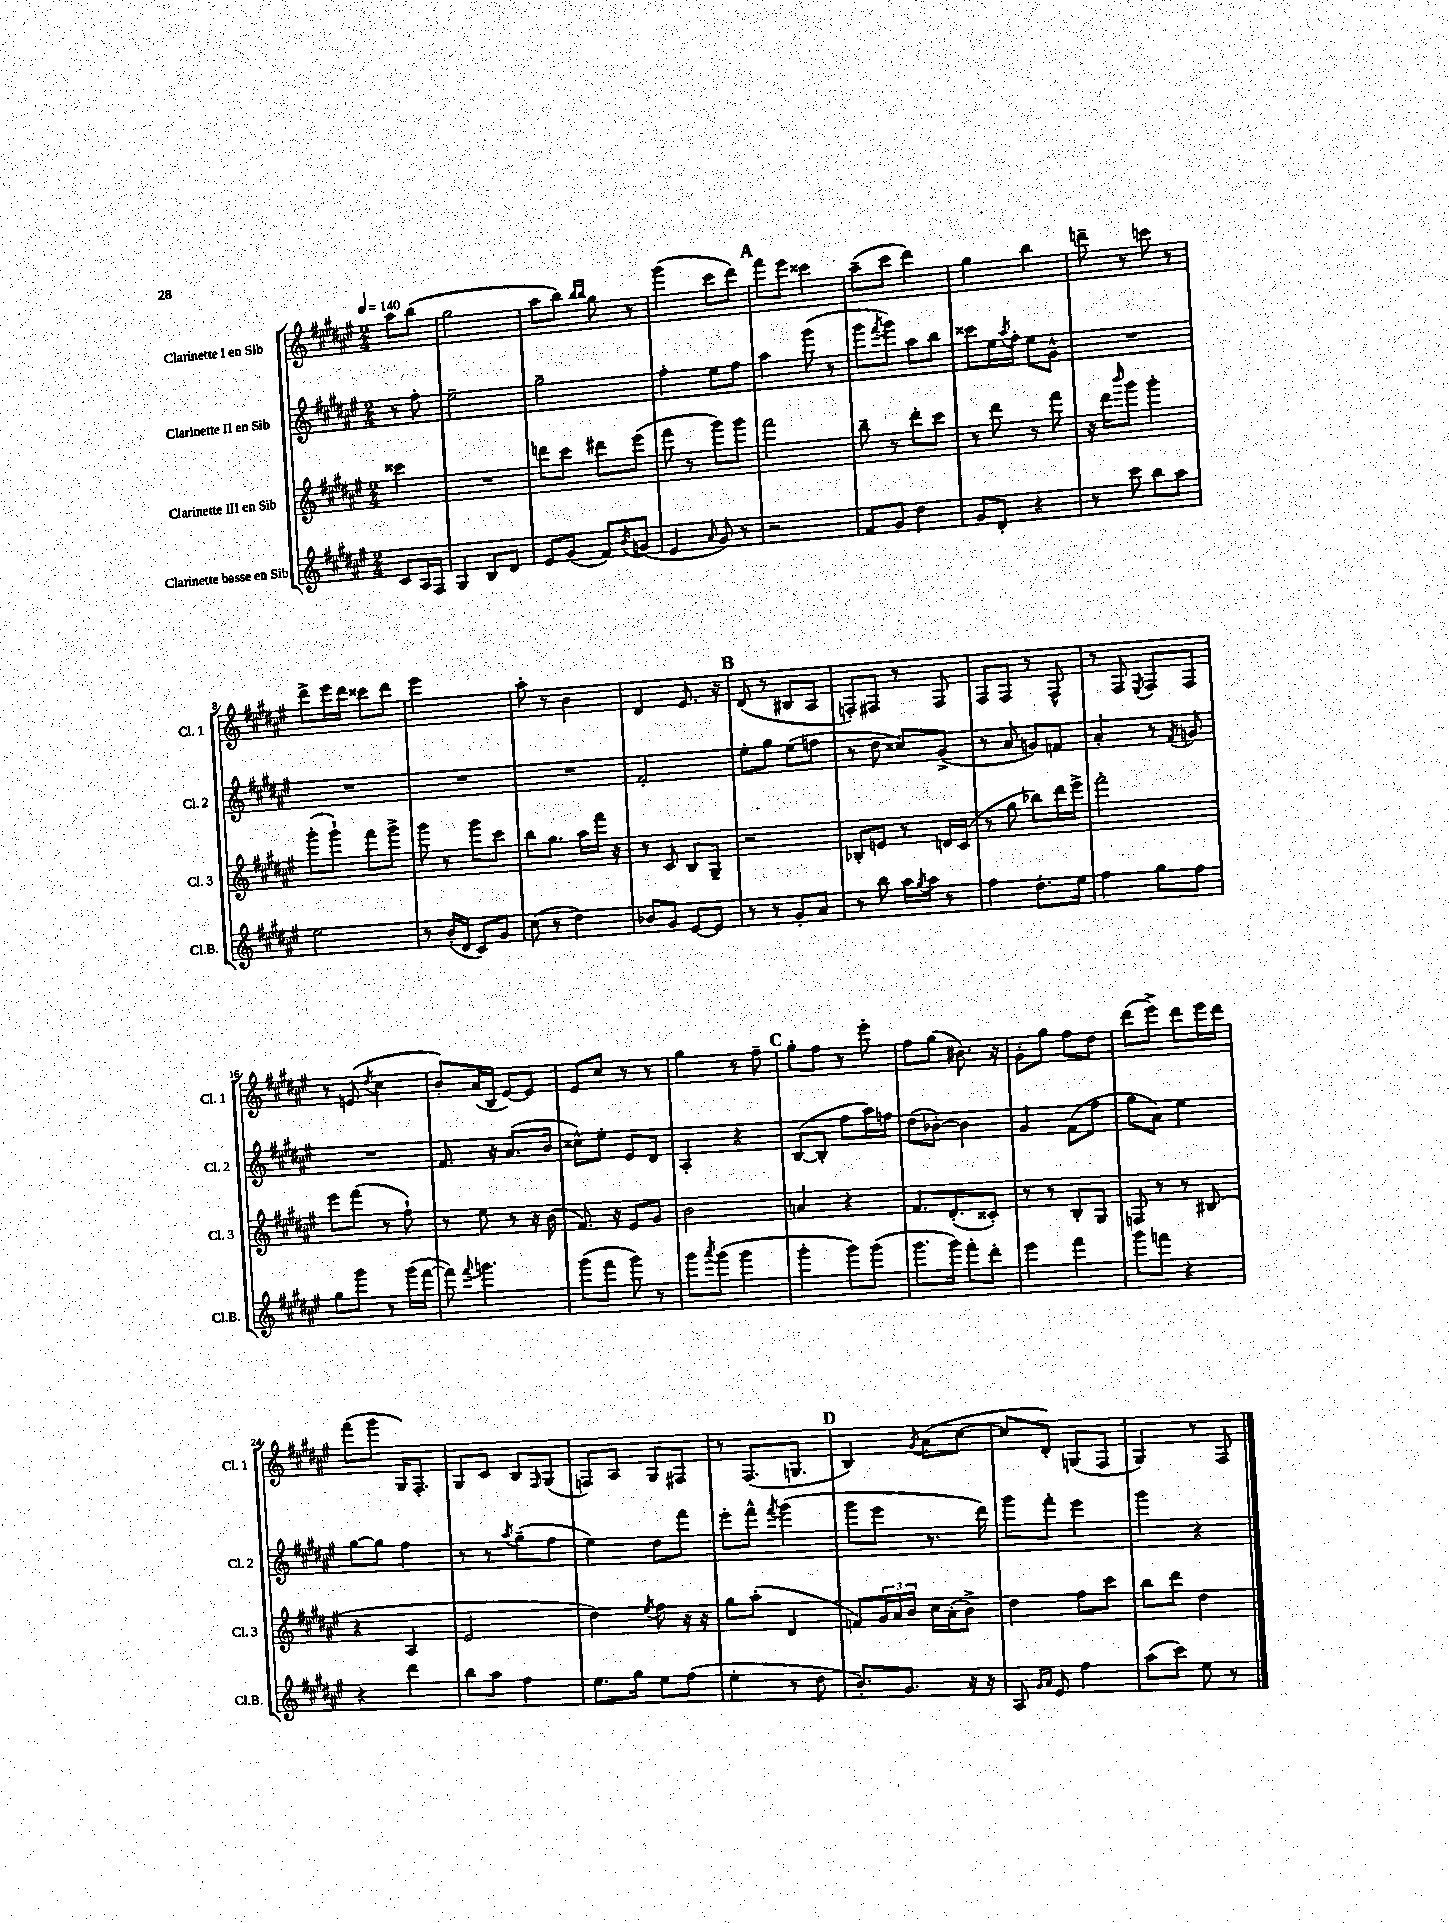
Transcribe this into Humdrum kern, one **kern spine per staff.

**kern	**kern	**kern	**kern
*part4	*part3	*part2	*part1
*staff4	*staff3	*staff2	*staff1
*I"Clarinette basse en Sib	*I"Clarinette III en Sib	*I"Clarinette II en Sib	*I"Clarinette I en Sib
*I'Cl.B.	*I'Cl. 3	*I'Cl. 2	*I'Cl. 1
*clefG2	*clefG2	*clefG2	*clefG2
*k[f#c#g#d#a#e#]	*k[f#c#g#d#a#e#]	*k[f#c#g#d#a#e#]	*k[f#c#g#d#a#e#]
*M2/4	*M2/4	*M2/4	*M2/4
*MM140	*MM140	*MM140	*MM140
=	=	=	=
8c#/L	4ccc##X\	8r	8aa#\L
16A#/L	.	8ff#'\	(8bb\J
16F#/JJ	.	.	.
=1	=1	=1	=1
4G#/	2r	2ee#~\	2gg#\
8B/L	.	.	.
8d#/J	.	.	.
=2	=2	=2	=2
8e#/L	8dddn\L	2gg#~\	8aa#\L
(8g#/J	8ccc#\J	.	8bb\J)
.	.	.	16qqbb/LL
.	.	.	16qqbb/JJ
8f#/L)	8ddd#X\L	.	8gg#\
8qb/	.	.	.
(8gn/J	(8eee#\J	.	8r
=3	=3	=3	=3
4e#/	8fff#\	4ff#'\	(4ggg#\
.	8r	.	.
16qqa#/	.	.	.
8g#/)	8ggg#\L)	8ee#\L	8ccc#\L
8r	8ggg#\J	8ff#\J	8ddd#\J)
!!LO:REH:place=s1:t=A
=4	=4	=4	=4
2r	2fff#\	4aa#\	8fff#\L
.	.	.	8eee#\J
.	.	(8ggg#\	4ccc##X\
.	.	8r	.
=5	=5	=5	=5
8f#/L	8bb~\	8ggg#\L	(8aa#~\L
.	.	8qfff#/	.
8g#/J	8r	8ggg#\J)	8ccc#\J
4dd#\	8ddd#'\L	8aa#\L	4ddd#\)
.	8ccc#\J	8bb\J	.
=6	=6	=6	=6
8g#/L	8r	8ccc##X\L	4gg#\
8d#'/J	8ddd#\	16ee#\L	.
.	.	8qaa#/	.
.	.	16ff#'\JJ	.
4r	8r	8ee#\L	4bb\
.	8fff#\	8g#^^\J	.
=7	=7	=7	=7
8r	16r	2r	8dddn~\
.	16ddd#\KL	.	.
.	16qqbbb/	.	.
8ccc#\	8ggg#\J	.	8r
8bb\L	4ggg#'\	.	8cccn\
8aa#\J	.	.	8r
!!LO:LB:g=z
=8	=8	=8	=8
2ee#\	(8ggg#'\L	2r	8ddd#^\L
.	8ggg#`\J)	.	16eee#\L
.	.	.	16ddd#\JJ
.	8fff#\L	.	8ccc##X\L
.	8ggg#^\J	.	8ddd#\J
=9	=9	=9	=9
8r	8ggg#\	2r	2eee#\
(16b'/LL	8r	.	.
16d#/JJ	.	.	.
8c#/L)	8ggg#\L	.	.
8g#/J	8ccc#\J	.	.
=10	=10	=10	=10
(8cc#\	8bb\L	2r	8aa#'\
8r	8.gg#\J	.	8r
4dd#\)	.	.	4b\
.	16aa#\LL	.	.
.	16fff#\JJ	.	.
.	16r	.	.
=11	=11	=11	=11
8b-X/L	8r	2f#'/	4d#/
8g#/J	8c#/	.	.
[8e#/L	8B/L	.	8.e#/
8e#/J]	8G#~/J	.	.
.	.	.	16r
!!LO:REH:place=s1:t=B
=12	=12	=12	=12
8r	2r	8ee#'\L	(8d#/
8r	.	8gg#\J	8r
8g#'/L	.	(8ee#\L	8B#X/L
8a#/J	.	8ffn\J	8A#/J
=13	=13	=13	=13
8r	8B-X'/L	8r	8Fn'/L)
8bb\	8en/J	8dd#\	8F#X/J
16aa#\LL	8r	8cc##X/L)	8r
8qgg#/	.	.	.
16aa#\JJ	.	.	.
8r	16dn/LL	(8g#^/J	8F#/
.	(16c#/JJ	.	.
=14	=14	=14	=14
4ff#\	8r	8r	8F#/L
.	8gg#\	8a#/	8F#/J
8.dd#'\L	8bb-X\L)	8gn/L)	8r
.	16ddd#\L	8fn/J	8F#^^/
16ee#\Jk	16eee#^\JJ	.	.
=15	=15	=15	=15
4ff#\	2fff#'\	4a#'/	8r
.	.	.	8F#/
.	.	.	8qE#/
8gg#\L	.	8r	8F#/L
.	.	8qf#/	.
8ff#\J	.	8gn/	8F#/J
!!LO:LB:g=z
=16	=16	=16	=16
8gg#\L	8eee#\L	2r	8r
8ggg#\J	(8fff#\J	.	(8en/
.	.	.	8qdd#/
8r	8r	.	4cc#\
(16ggg#\LL	8ff#`\)	.	.
[16fff#\JJ	.	.	.
=17	=17	=17	=17
8fff#\])	8r	8.f#/	8b'/L)
8qqfff#/	.	.	.
4.gggn\	8ee#\	.	(16a#/L
.	.	16r	16B/JJ
.	8r	(8.a#/L	[8e#/L)
.	16r	.	8e#/J]
.	(16b\	16b/Jk	.
=18	=18	=18	=18
(8ggg#\L	8.f#/)	8cc##X^^\L)	8e#/L
8fff#\J	.	8ee#'\J	8cc#/J
.	16r	.	.
8ggg#\)	8e#/L	8e#/L	8r
8r	8g#/J	8d#/J	8r
=19	=19	=19	=19
8ggg#\L	2b\	4A#'/	4gg#\
8qaaa#/	.	.	.
(8ggg#\J	.	.	.
4ggg#\	.	4r	8r
.	.	.	8ff#~\
!!LO:REH:place=s1:t=C
=20	=20	=20	=20
4ggg#'\	4an/	([8B/L	8gg#'\L
.	.	8B'/J]	8ff#\J
8ggg#\L)	4r	8ff#\L	8r
(8ggg#\J	.	16aa#\L)	8eee#'\
.	.	16ffn\JJ	.
=21	=21	=21	=21
8.ggg#\L	8.f#/L	(8dd#\L	8ff#\L
.	.	[8b-X'\J)	(8gg#\J
16ggg#\Jk)	(8.d#'/	.	.
8fff#'\L	.	4b-\]	8.b#X\)
8ddd#'\J	8c##X'/J)	.	.
.	.	.	16r
=22	=22	=22	=22
4eee#\	8r	4g#/	8g#'\L
.	8r	.	8gg#\J
4fff#\	8B'/L	(8f#\L	8ff#\L
.	8G#/J	8ff#\J	8dd#\J
=23	=23	=23	=23
8ggg#\L	8Fn/	8gg#\L	(8ddd#\L
8fffn\J	8r	8a#\J)	8eee#^\J)
4r	8r	4ee#\	8ddd#\L
.	(8B#X/	.	16eee#\L
.	.	.	16ddd#\JJ
!!LO:LB:g=z
=24	=24	=24	=24
4r	4r	[8gg#\L	(8fff#\L
.	.	8gg#\J]	8ggg#\J
4ddd#\	4A#/	4ff#\	16G#/KL)
.	.	.	8.F#'/J
=25	=25	=25	=25
8bb\L	2e#/	8r	8G#/L
8aa#\J	.	8r	8c#/J
.	.	8qaa#/	.
4ff#\	.	(8gg#~\L	8B/L
.	.	.	16qqF#/
.	.	8ff#\J	(8G#/J
=26	=26	=26	=26
8.ee#\L	4dd#\)	4ee#\)	8Fn/L)
.	.	.	8A#/J
16gg#\Jk	.	.	.
.	8qee#/	.	.
8ee#\L	8ff#\	8dd#\L	8G#/L
(8ff#\J	16r	8fff#\J	8F#X/J
.	16r	.	.
=27	=27	=27	=27
4ee#'\	8gg#\L	8eee#'\L	8r
.	(8aa#'\J	8fff#^^\J	(8.F#/L
.	.	8qfff#/	.
8r	4d#/	(4ggg#\	.
.	.	.	8.Gn/J
8dd#\	.	.	.
!!LO:REH:place=s1:t=D
=28	=28	=28	=28
8.b'/L)	8fn/L)	8ggg#\L	4B/)
.	24g#/L	8eee#\J	.
.	24a#/	.	.
8.g#/J	.	.	.
.	24b/JJ	.	.
.	.	.	8qg#/
.	16cc#\LL	8.r	(8a#\L
.	(16a#'\J	.	.
16r	8b^\J)	.	[8cc#\J
16r	.	16ddd#\)	.
=29	=29	=29	=29
8A#/	4dd#\	8ggg#\L	8cc#/L]
16qqg#/LL	.	.	.
16qqa#/JJ	.	.	.
8e#/	.	8fff#'\J	8d#'/J)
4ff#\	8ff#\L	4eee#\	(8Gn/L
.	8ccc#\J	.	8F#/J
=30	=30	=30	=30
(8aa#\L	8bb\L	4ggg#\	4G#/)
8ccc#\J)	8ddd#\J	.	.
8ee#\	4dd#\	4r	8r
8r	.	.	8F#/
==	==	==	==
*-	*-	*-	*-
